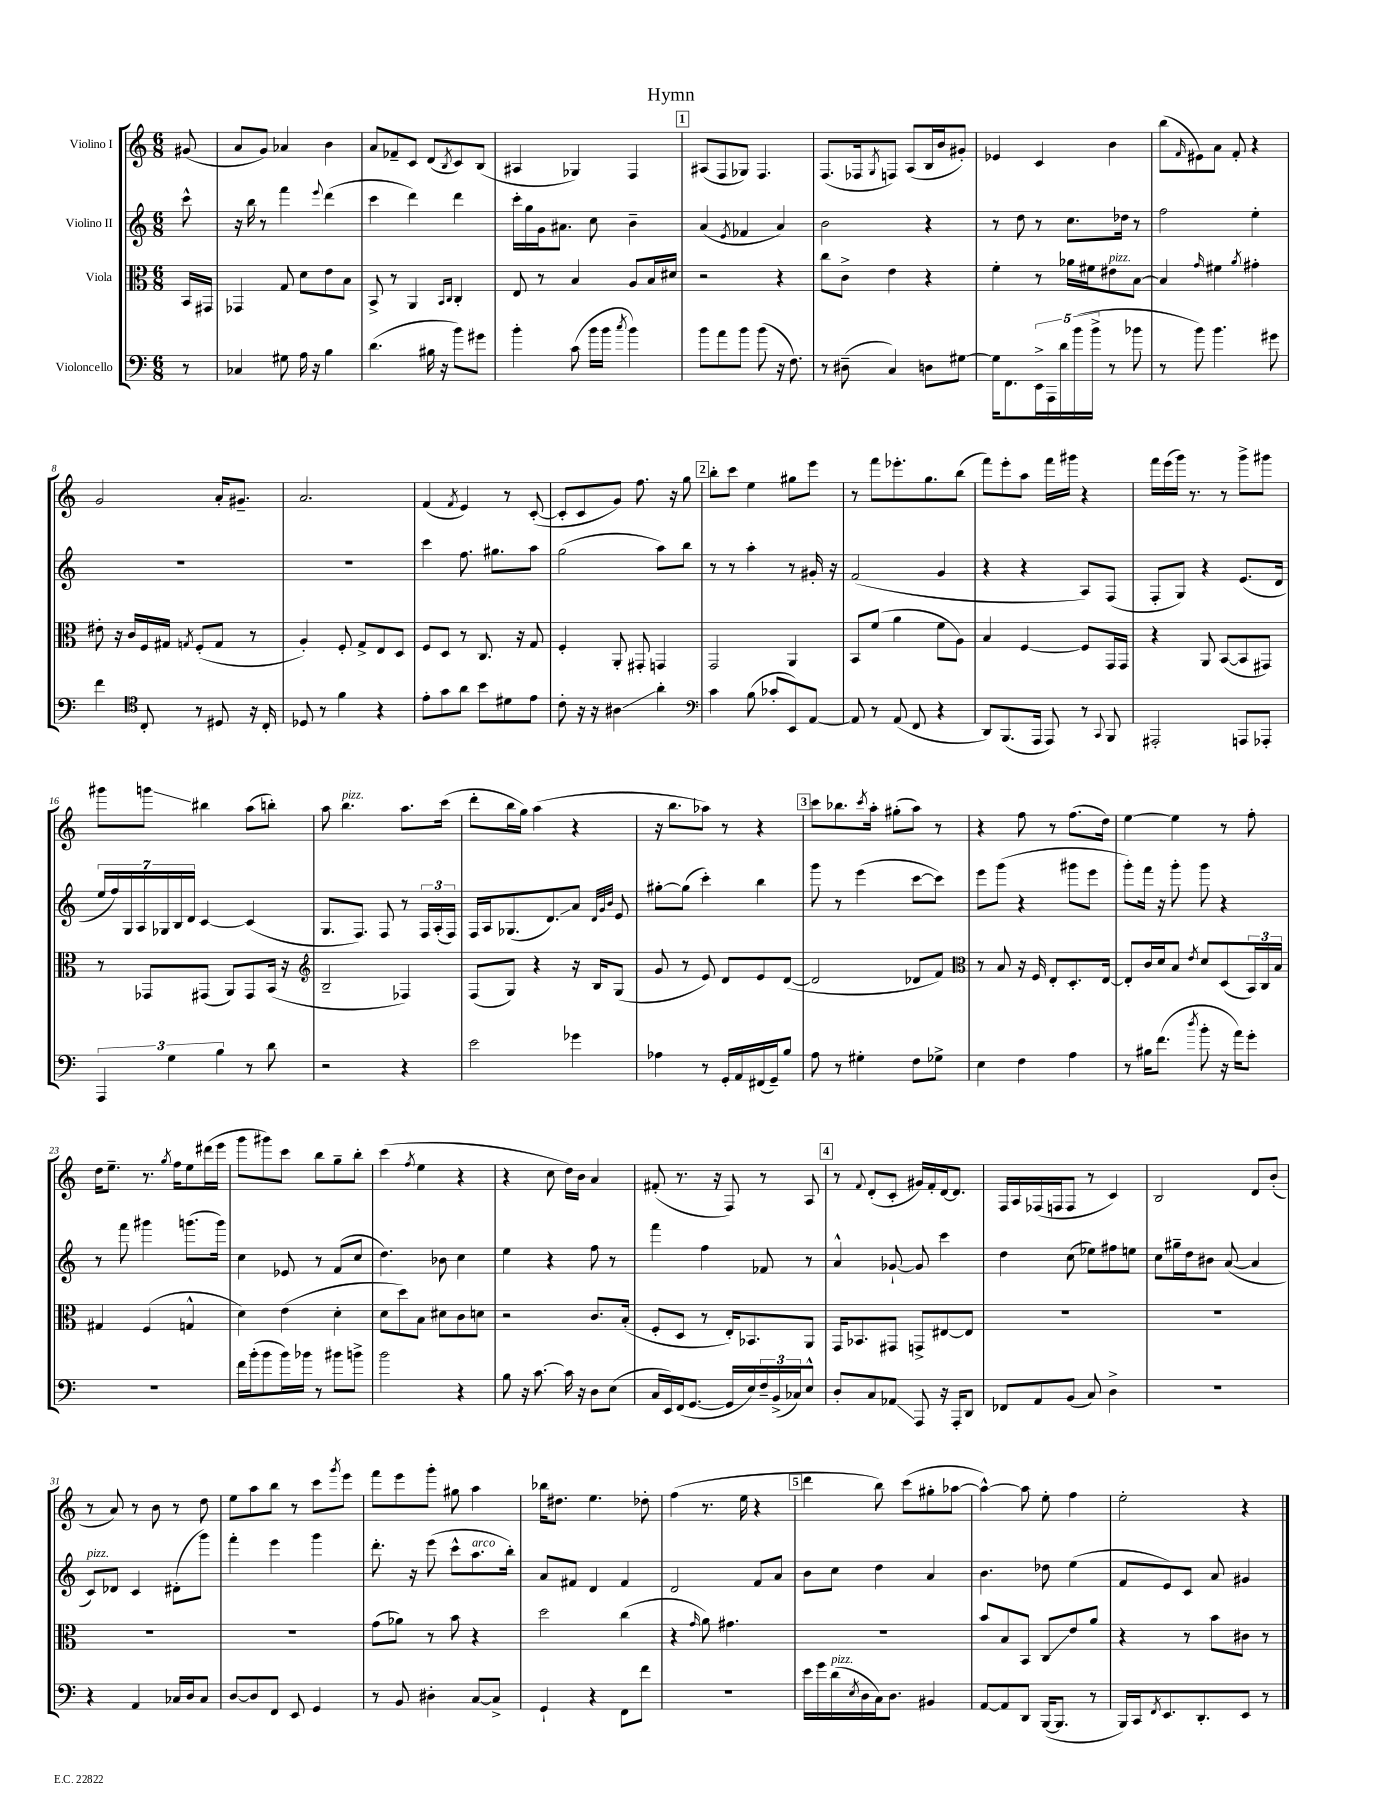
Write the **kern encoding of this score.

**kern	**kern	**kern	**kern
*staff4	*staff3	*staff2	*staff1
*clefF4	*clefC3	*clefG2	*clefG2
*k[]	*k[]	*k[]	*k[]
*M6/8	*M6/8	*M6/8	*M6/8
8r	16BB/LL	8ccc^^\	(8g#/
.	16GG#/JJ	.	.
=	=	=	=
4C-/	4GG-/	16r	8a/L
.	.	16bb\	.
.	.	8r	8g/J)
8G#\	8G/	4fff\	4a-/
16A\	8d\L	.	.
16r	.	.	.
.	.	8qqeee/	.
4B\	8e\	(4ddd\	4b\
.	8B\J	.	.
=	=	=	=
(4.d\	8BB^/	4ccc\	8a/L
.	8r	.	8f-~/
.	4AA/	4ddd\)	8c/J
16B#\	.	.	(8d/L
16r	.	.	.
.	16qqBB/LL	.	.
.	16qqC/JJ	.	8qB/
8b\L)	4C'/	4ddd\	8c/)
8g#\J	.	.	(8B/J
=	=	=	=
4b'\	8E/	16ccc'\LL	4A#/
.	.	16gg\	.
.	8r	16g\J	.
.	.	8.a#\J	.
(8c\	4B/	.	4G-/)
16b\LL	.	8cc\	.
16b\JJ	.	.	.
8qcc/	.	.	.
4b\)	8A/L	4b~\	4F/
.	16B/L	.	.
.	16d#/JJ	.	.
=	=	=	=
8b\L	2r	(4a/	(8A#/L
8a\	.	.	8F/
.	.	8qe/	.
8b\J	.	4f-/	8G-/J)
(8b\	.	.	4.F/
16r	4r	4a/)	.
8.F\)	.	.	.
=	=	=	=
8r	8cc\L	2b\	(8.F/L
(8D#~\	8c^\J	.	.
.	.	.	16F-/k
.	.	.	8qG/
4C/)	4e\	.	8F/J)
.	.	.	(8A/L
8D\L	4r	4r	16B/L
.	.	.	16b/J
[8G#\J	.	.	8g#'/J)
=	=	=	=
16G#\]LK	4f'\	8r	4e-/
8.FF\	.	.	.
.	.	8dd\	.
20EE^\L	8r	8r	4c/
20AAA\	.	.	.
20d\	.	.	.
.	16a-\LL	8.cc\L	.
(20b\	.	.	.
.	16f#\J	.	.
20b^\JJ	.	.	.
8r	8e#\	.	4b\
.	.	16dd-\Jk	.
8b-\	[8B\J	8r	.
=	=	=	=
8r	4B/]	2ff\	(8bb\L
.	.	.	16qqf/
8b\)	.	.	8e#\)
.	16qqg/	.	.
4.b\	4f#\	.	8a\J
.	.	.	8f'/
.	8qa/	.	.
.	4g#'\	4ee'\	4r
8g#\	.	.	.
=	=	=	=
4f\	8e#'\	2.r	2g/
.	16r	.	.
.	16c/LL	.	.
*clefC4	*	*	*
8C'/	16F/	.	.
.	16G#/JJ	.	.
.	8qG/	.	.
8r	(8F'/L	.	.
8D#/	8G/J	.	16a'/LK
.	.	.	8.g#~/J
16r	8r	.	.
16C'/	.	.	.
=	=	=	=
8D-/	4A'/)	2.r	2.a/
8r	.	.	.
4f\	8F'/	.	.
.	8G^/L	.	.
4r	8E/	.	.
.	8D/J	.	.
=	=	=	=
8e'\L	8F/L	4ccc\	(4f/
8g\	8D/J	.	.
.	.	.	8qf/
8a\J	8r	8.ff\	4e/)
8b\L	8.C/	.	.
.	.	8.gg#\L	.
8d#\	.	.	8r
.	16r	.	.
8e\J	8G/	8aa\J	([8c'/
=	=	=	=
8c'\	4F'/	(2gg\	8c'/]L
16r	.	.	8c/
16r	.	.	.
4A#\	8AA'/	.	8g/J)
.	8GG#'/	.	8.ff\
4a'\	4GG/	8aa\L)	.
.	.	.	16r
.	.	8bb\J	8gg\
=	=	=	=
*clefF4	*	*	*
4c\	2GG/	8r	8bb'\L
.	.	8r	8ccc\J
(8B\	.	4aa'\	4ee\
8c-'/L	.	.	.
8EE/)	4AA/	8r	8gg#\L
[8AA/J	.	16g#'/	8eee\J
.	.	16r	.
=	=	=	=
8AA/]	8BB/L	(2f/	8r
8r	(8f/J	.	8fff\L
(8AA/	4a\	.	8.eee-'\
8FF/	.	.	.
.	.	.	8.gg\
4r	8f\L	4g/	.
.	8A\J)	.	(8bb\J
=	=	=	=
8DD/L)	4B/	4r	8fff\L)
(8.BBB/	.	.	8eee'\
.	[4F/	4r	8aa\J
16AAA/Jk	.	.	.
8AAA/)	.	.	16fff\LL
.	.	.	16ggg#\JJ
8r	8F/]L	8A/L)	4r
8qqCC/	.	.	.
8BBB/	16GG/L	(8F/J	.
.	16GG/JJ	.	.
=	=	=	=
2AAA#'/	4r	8F'/L	16fff\LL
.	.	.	(16eee\
.	.	8G/J)	16ggg\JJ)
.	.	.	8.r
.	8AA/	4r	.
.	([8BB/L	.	8r
8AAA/L	8BB/]	(8.e/L	8ggg^\L
8AAA-'/J	8GG#/J)	.	8ggg#\J
.	.	16d/Jk	.
=	=	=	=
6AAA/	8r	28ee/LL	8ggg#\L
.	.	28ff/)	.
.	.	28G/	.
.	.	28A/	.
.	8GG-/L	.	8ggg\J
.	.	28G-/	.
6G\	.	.	.
.	.	28B/	.
.	.	28d/JJ	.
.	(8GG#/J	[4c/	4bb#\
6B\	.	.	.
.	8AA/L)	.	.
8r	8GG#/	(4c/]	(8aa\L
8d\	(16BB/Jk	.	8bb'\J)
.	16r	.	.
=	=	=	=
*	*clefG2	*	*
2r	2B~/	8.G/L	8aa\
.	.	.	4.bb\
.	.	8.F/J)	.
.	.	8F/	.
4r	4F-/)	8r	8.aa\L
.	.	24F/LL	.
.	.	(24A'/	.
.	.	.	(16ccc\Jk
.	.	24F/JJ)	.
=	=	=	=
2e\	(8F/L	16F/LL	8ddd'\L
.	.	16A/J	.
.	8G/J)	(8.G-/	16bb\L
.	.	.	16gg\JJ)
.	4r	.	(4aa\
.	.	8.d/)	.
4g-\	16r	8a/J	4r
.	16B/LK	.	.
.	.	32qqd/LLL	.
.	.	32qqg/	.
.	.	32qqb/JJJ	.
.	(8G/J	8e/	.
=	=	=	=
4A-\	8g/	[8gg#'\L	16r
.	.	.	8.bb\L
.	8r	(8gg#\]J	.
8r	8e/)	4ccc'\)	8aa-\J)
16GG'/LL	8d/L	.	8r
16AA/	.	.	.
(16FF#/	8e/	4bb\	4r
16GG~/J)	.	.	.
8B/J	([8d/J	.	.
=	=	=	=
8A\	2d/]	8ggg\	8ccc\L
8r	.	8r	8.bb-\
4G#'\	.	(4eee\	.
.	.	.	8qccc/
.	.	.	16aa'\Jk
.	.	.	(8gg#'\L
8F\L	8d-/L	[8ccc\L	8aa\J)
8G-^\J	8f/J)	8ccc\]J)	8r
=	=	=	=
*	*clefC3	*	*
4E\	8r	8eee\L	4r
.	8B/	(8ggg\J	.
4F\	16r	4r	8ff\
.	16F/	.	.
.	8E'/L	.	8r
4A\	8.D'/	8ggg#\L	(8.ff\L
.	.	8eee\J	.
.	[16E/Jk	.	16dd\Jk)
=	=	=	=
8r	8E'/]L	8ggg'\L)	[4ee\
16B#\LK	16c/L	16fff\Jk	.
(8.f\J	16d/J	16r	.
.	8B/J	8ggg'\	4ee\]
8qdd/	8qe/	.	.
8b'\	8d/L	8ggg\	.
16r	(8D/	4r	8r
16a\LK)	.	.	.
8g'\J	24BB/L)	.	8ff'\
.	24C/	.	.
.	24B/JJ	.	.
=	=	=	=
2.r	4G#/	8r	16dd\LK
.	.	.	8.ee~\J
.	.	8fff\	.
.	(4F/	4ggg#\	8.r
.	.	.	8qgg/
.	.	.	16ff\LK
.	4G^^/	(8.ggg\L	8ee\
.	.	.	(16ddd#\L
.	.	16ggg\Jk)	16eee\JJ
=	=	=	=
16f\LL	4d\)	4cc\	8ggg\L
(16b'\J	.	.	.
8b\	.	.	8ggg#\)
16b\L)	(4e\	8e-/	8ccc\J
16b-\JJ	.	.	.
8r	.	8r	8bb\L
8b#\L	4d'\	(8f/L	8gg~\
8b^\J	.	8cc/J	8bb'\J
=	=	=	=
2b\	8d\L	4.dd\)	(4ccc\
.	8dd\)	.	.
.	.	.	8qff/
.	8B\J	.	4ee\
.	8d#\L	8b-\	.
4r	8c\	4cc\	4r
.	8d\J	.	.
=	=	=	=
8B\	2r	4ee\	4r
16r	.	.	.
[8.c\	.	.	.
.	.	4r	8cc\
16c\]	.	.	16dd\LL)
16r	.	.	16b\JJ
8D\L	8.c/L	8ff\	4a/
(8E\J	.	8r	.
.	(16B'/Jk	.	.
=	=	=	=
16C/LL	8F'/L	4fff\	(8f#'/
16EE/)	.	.	.
(16FF/J	8D/J	.	8.r
[8.GG/J	.	.	.
.	8r	4ff\	.
.	.	.	16r
16GG/]LL	16E'/LK)	.	8F/)
16E/)	8.BB-/	.	.
24F~/	.	8f-/	8r
(24BB^/	.	.	.
24C-/J)	.	.	.
8E^^/J	8AA/J	8r	8A/
=	=	=	=
8D'/L	16GG/LK	4a^^/	8r
.	8.BB-/	.	.
.	.	.	8qqf/
8C/	.	.	(8d'/L
8AA-/J	8GG#/J	[8g-`/	8c'/J
8AAA/	8GG^/L	8g-/]	16g#/LL)
.	.	.	16f'/
16r	[8E#/	4ccc\	[16d/J
16AAA'/LK	.	.	8.d/]J
8DD/J	8E#/]J	.	.
=	=	=	=
8FF-/L	2.r	4dd\	16F/LL
.	.	.	16A/
8AA/	.	.	(16F-/
.	.	.	16F/J
(8BB/J	.	(8cc\	8F/J
8C/)	.	8ee-\L)	8r
4D^\	.	8ff#\	4c/)
.	.	8ee\J	.
=	=	=	=
2.r	2.r	8cc\L	2B/
.	.	16gg#~\L	.
.	.	16dd\J	.
.	.	8b#\J	.
.	.	([8a/	.
.	.	4a/]	8d/L
.	.	.	(8b'/J
=	=	=	=
4r	2.r	8c/L)	8r
.	.	8d-/J	8a/)
4AA/	.	4c/	8r
.	.	.	8b\
16C-/LL	.	(8d#'\L	8r
16D/J	.	.	.
8C-/J	.	8ggg\J)	8dd\
=	=	=	=
[8D/L	2.r	4fff'\	8ee\L
8D/]	.	.	8aa\
8FF/J	.	4eee\	8bb\J
8EE/	.	.	8r
4GG/	.	4ggg\	8ccc\L
.	.	.	8qggg/
.	.	.	8eee\J
=	=	=	=
8r	(8g\L	8.ddd'\	8fff\L
8BB/	8a-\J)	.	8eee\
.	.	16r	.
4D#'\	8r	(8eee\	8ggg'\J
.	8b\	8ccc^^\L	8gg#\
[8C/L	4r	8.aa\	4aa\
8C^/]J	.	.	.
.	.	16bb'\Jk)	.
=	=	=	=
4GG`/	2dd\	8a/L	16bb-\LK
.	.	.	8.dd#\J
.	.	8f#/J	.
4r	.	4d/	4.ee\
8FF\L	(4cc\	4f#/	.
8f\J	.	.	8dd-'\
=	=	=	=
2.r	4r	2d/	(4ff\
.	16qqg/	.	.
.	8a\)	.	8.r
.	4.g#\	.	.
.	.	.	16ee\
.	.	8f/L	4r
.	.	8a/J	.
=	=	=	=
16e\LL	2.r	8b\L	4ddd\
16g\	.	.	.
(16d\	.	8cc\J	.
8qE/	.	.	.
16D\	.	.	.
16C\J)	.	4dd\	8bb\)
8.D\J	.	.	.
.	.	.	(8ccc\L
4BB#/	.	4a/	8gg#'\
.	.	.	[8aa-\J
=	=	=	=
[8AA/L	8b/L	4.b\	4aa-^^\_)
8AA/]	8B/	.	.
8DD/J	8BB/J	.	8aa-\]
([16BBB/LK	8C/L	8dd-\	8ee'\
8.BBB/]J	.	.	.
.	8e/	(4ee\	4ff\
8r	8a/J	.	.
=	=	=	=
16BBB/LL)	4r	8f/L	2ee'\
16CC/J	.	.	.
8qFF/	.	.	.
8.EE/	.	8e/)	.
.	8r	8c/J	.
8.DD'/	.	.	.
.	8b\L	8a/	.
8EE/J	8c#\J	4g#/	4r
8r	8r	.	.
==	==	==	==
*-	*-	*-	*-
